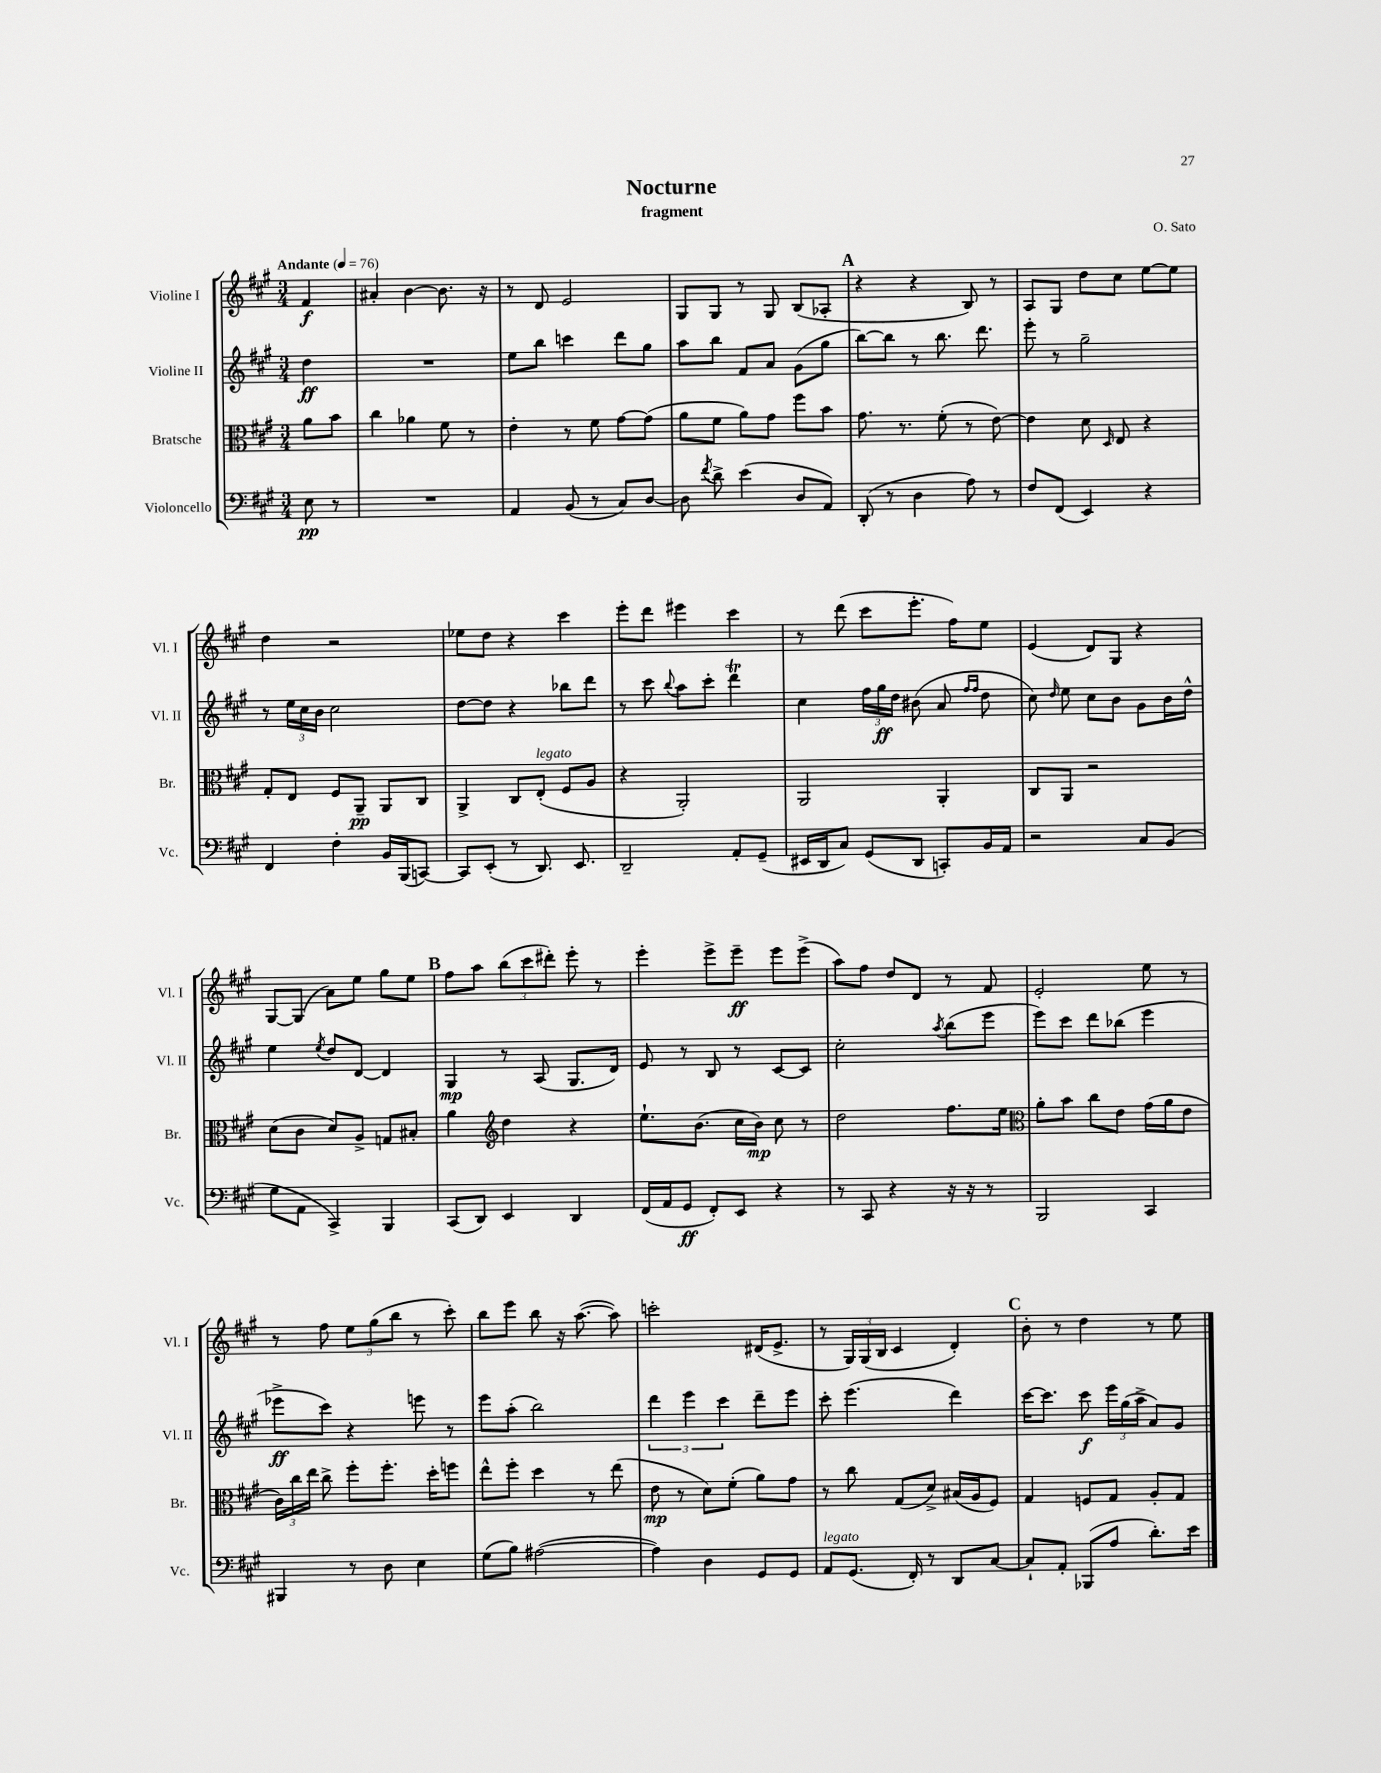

**kern	**dynam	**kern	**dynam	**kern	**dynam	**kern	**dynam
*part4	*part4	*part3	*part3	*part2	*part2	*part1	*part1
*staff4	*staff4	*staff3	*staff3	*staff2	*staff2	*staff1	*staff1
*I"Violoncello	*	*I"Bratsche	*	*I"Violine II	*	*I"Violine I	*
*I'Vc.	*	*I'Br.	*	*I'Vl. II	*	*I'Vl. I	*
*clefF4	*	*clefC3	*	*clefG2	*	*clefG2	*
*k[f#c#g#]	*	*k[f#c#g#]	*	*k[f#c#g#]	*	*k[f#c#g#]	*
*M3/4	*	*M3/4	*	*M3/4	*	*M3/4	*
*MM76	*	*MM76	*	*MM76	*	*MM76	*
=	=	=	=	=	=	=	=
!	!	!	!	!	!	!LO:TX:a:B:t=Andante	!
8E\	pp	8a\L	.	4dd\	ff	4f#/	f
8r	.	8b\J	.	.	.	.	.
=1	=1	=1	=1	=1	=1	=1	=1
2.r	.	4cc#\	.	2.r	.	4a#X'/	.
.	.	4a-X\	.	.	.	[4b\	.
.	.	8f#\	.	.	.	8.b\]	.
.	.	8r	.	.	.	.	.
.	.	.	.	.	.	16r	.
=2	=2	=2	=2	=2	=2	=2	=2
4AA/	.	4e'\	.	8ee\L	.	8r	.
.	.	.	.	8bb\J	.	8d/	.
(8BB/	.	8r	.	4cccn\	.	2e/	.
8r	.	8f#\	.	.	.	.	.
8C#/L)	.	[8g#\L	.	8ddd\L	.	.	.
[8D/J	.	(8g#\J]	.	8gg#\J	.	.	.
=3	=3	=3	=3	=3	=3	=3	=3
8D\]	.	8a\L	.	8aa\L	.	8G#/L	.
8qf#/	.	.	.	.	.	.	.
8d^\	.	8f#\J	.	8bb\J	.	8G#/J	.
(4e\	.	8a\L)	.	8f#/L	.	8r	.
.	.	8g#\J	.	8a/J	.	8G#/	.
8D/L	.	8ff#\L	.	(8g#\L	.	(8B/L	.
8AA/J)	.	8b\J	.	8gg#\J	.	8A-X'/J	.
!!LO:REH:place=s1:t=A
=4	=4	=4	=4	=4	=4	=4	=4
(8DD'/	.	8.g#\	.	[8bb\L)	.	4r	.
8r	.	.	.	8bb\J]	.	.	.
.	.	8.r	.	.	.	.	.
4D\	.	.	.	8r	.	4r	.
.	.	(8f#'\	.	8.bb\	.	.	.
8A\)	.	8r	.	.	.	8B/)	.
.	.	.	.	8.ddd\	.	.	.
8r	.	[8e\)	.	.	.	8r	.
=5	=5	=5	=5	=5	=5	=5	=5
8F#/L	.	4e\]	.	8eee'\	.	8A/L	.
(8FF#/J	.	.	.	8r	.	8G#/J	.
4EE/)	.	8d\	.	2gg#~\	.	8dd\L	.
.	.	16qqD/	.	.	.	.	.
.	.	8E/	.	.	.	8cc#\J	.
4r	.	4r	.	.	.	[8ee\L	.
.	.	.	.	.	.	8ee\J]	.
!!LO:LB:g=z
=6	=6	=6	=6	=6	=6	=6	=6
4FF#/	.	8G#'/L	.	8r	.	4dd\	.
.	.	8E/J	.	24ee\LL	.	.	.
.	.	.	.	24cc#\	.	.	.
.	.	.	.	24b\JJ	.	.	.
4F#'\	.	8F#/L	.	2cc#\	.	2r	.
.	.	8AA~/J	pp	.	.	.	.
16BB/LL	.	8AA/L	.	.	.	.	.
(16BBB/J	.	.	.	.	.	.	.
[8CCn/J)	.	8C#/J	.	.	.	.	.
=7	=7	=7	=7	=7	=7	=7	=7
8CC/L]	.	4AA^/	.	[8dd\L	.	8ee-X\L	.
(8EE'/J	.	.	.	8dd\J]	.	8dd\J	.
8r	.	8C#/L	.	4r	.	4r	.
!	!	!LO:TX:a:i:t=legato	!	!	!	!	!
8.DD/)	.	(8E'/J	.	.	.	.	.
.	.	8F#/L	.	8bb-X\L	.	4ccc#\	.
8.EE/	.	.	.	.	.	.	.
.	.	8A/J	.	8ddd\J	.	.	.
=8	=8	=8	=8	=8	=8	=8	=8
2DD~/	.	4r	.	8r	.	8eee'\L	.
.	.	.	.	8ccc#\	.	8ddd\J	.
.	.	.	.	8qqbb/	.	.	.
.	.	2AA'/)	.	8aa\L	.	4eee#X\	.
.	.	.	.	8ccc#'\J	.	.	.
8AA'/L	.	.	.	4dddT\	.	4ccc#\	.
(8GG#~/J	.	.	.	.	.	.	.
=9	=9	=9	=9	=9	=9	=9	=9
16EE#X/LL	.	2AA/	.	4cc#\	.	8r	.
16DD/J	.	.	.	.	.	.	.
8C#/J)	.	.	.	.	.	(8ddd\	.
(8GG#/L	.	.	.	24ff#\LL	.	8ccc#\L	.
.	.	.	.	24gg#\	ff	.	.
.	.	.	.	24dd\JJ	.	.	.
8DD/J	.	.	.	(8b#X\	.	8.eee'\J	.
8CCn'/L)	.	4AA'/	.	8a/	.	.	.
.	.	.	.	.	.	16ff#\KL)	.
.	.	.	.	16qqff#/LL	.	.	.
.	.	.	.	16qqff#/JJ	.	.	.
16BB/L	.	.	.	8dd\	.	8ee\J	.
16AA/JJ	.	.	.	.	.	.	.
=10	=10	=10	=10	=10	=10	=10	=10
2r	.	8C#/L	.	8cc#\)	.	(4e/	.
.	.	.	.	16qqdd/	.	.	.
.	.	8AA/J	.	8ee\	.	.	.
.	.	2r	.	8cc#\L	.	8d/L)	.
.	.	.	.	8b\J	.	8G#/J	.
8C#/L	.	.	.	8g#\L	.	4r	.
(8BB/J	.	.	.	16b\L	.	.	.
.	.	.	.	16dd^^\JJ	.	.	.
!!LO:LB:g=z
=11	=11	=11	=11	=11	=11	=11	=11
8G#\L	.	(8d\L	.	4ee\	.	[8G#/L	.
8AA\J	.	8c#\J	.	.	.	(8G#/J]	.
.	.	.	.	8qee/	.	.	.
4CC#^/)	.	8d/L)	.	8dd/L	.	8a\L)	.
.	.	8A^/J	.	[8d/J	.	8ee\J	.
4BBB/	.	8Gn/L	.	4d/]	.	8gg#\L	.
.	.	8B#X'/J	.	.	.	8ee\J	.
!!LO:REH:place=s1:t=B
=12	=12	=12	=12	=12	=12	=12	=12
(8CC#/L	.	4a\	.	4G#/	mp	8ff#\L	.
8DD/J)	.	.	.	.	.	8aa\J	.
*	*	*clefG2	*	*	*	*	*
4EE/	.	4dd\	.	8r	.	(12bb\L	.
.	.	.	.	.	.	12ccc#\	.
.	.	.	.	(8A/	.	.	.
.	.	.	.	.	.	12ddd#X'\J)	.
4DD/	.	4r	.	8.G#/L	.	8eee'\	.
.	.	.	.	.	.	8r	.
.	.	.	.	16d/Jk)	.	.	.
=13	=13	=13	=13	=13	=13	=13	=13
(16FF#/LL	.	8.ee`\L	.	8e/	.	4eee'\	.
16AA/J	.	.	.	.	.	.	.
8GG#/J	ff	.	.	8r	.	.	.
.	.	(8.b\J	.	.	.	.	.
8FF#'/L)	.	.	.	8B/	.	8eee^\L	.
8EE/J	.	16cc#\LL	.	8r	.	8eee~\J	ff
.	.	16b\JJ)	mp	.	.	.	.
4r	.	8cc#\	.	[8c#/L	.	8eee\L	.
.	.	8r	.	8c#/J]	.	(8eee^\J	.
=14	=14	=14	=14	=14	=14	=14	=14
8r	.	2dd\	.	2cc#'\	.	8aa\L)	.
8CC#/	.	.	.	.	.	8ff#\J	.
4r	.	.	.	.	.	8dd/L	.
.	.	.	.	.	.	8d/J	.
.	.	.	.	8qaa/	.	.	.
16r	.	8.ff#\L	.	(8bb\L	.	8r	.
16r	.	.	.	.	.	.	.
8r	.	.	.	8eee\J	.	8f#/	.
.	.	16ee\Jk	.	.	.	.	.
=15	=15	=15	=15	=15	=15	=15	=15
*	*	*clefC3	*	*	*	*	*
2BBB/	.	8a'\L	.	8eee\L)	.	2e'/	.
.	.	8b\J	.	8ccc#\J	.	.	.
.	.	8cc#\L	.	8ddd\L	.	.	.
.	.	8e\J	.	(8bb-X\J	.	.	.
4CC#/	.	(16g#\LL	.	4eee\	.	8ee\	.
.	.	16a\J	.	.	.	.	.
.	.	8e\J	.	.	.	8r	.
!!LO:LB:g=z
=16	=16	=16	=16	=16	=16	=16	=16
4BBB#X/	.	24c#\LL)	.	8eee-X^\L	ff	8r	.
.	.	24cc#\	.	.	.	.	.
.	.	24ee\JJ	.	.	.	.	.
.	.	8cc#^\	.	8ccc#\J)	.	8ff#\	.
8r	.	8ff#'\L	.	4r	.	12ee\L	.
.	.	.	.	.	.	(12gg#\	.
8D\	.	8.ff#'\J	.	.	.	.	.
.	.	.	.	.	.	12bb\J	.
4E\	.	.	.	8eeen\	.	8r	.
.	.	16dd'\KL	.	.	.	.	.
.	.	8ffn\J	.	8r	.	8ccc#'\)	.
=17	=17	=17	=17	=17	=17	=17	=17
(8G#\L	.	8ee^^\L	.	8eee\L	.	8bb\L	.
8B\J)	.	8ff#'\J	.	(8aa'\J	.	8eee\J	.
([2A#X\	.	4dd\	.	2bb\)	.	8bb\	.
.	.	.	.	.	.	16r	.
.	.	.	.	.	.	([8.aa\	.
.	.	8r	.	.	.	.	.
.	.	(8ee\	.	.	.	8aa\])	.
=18	=18	=18	=18	=18	=18	=18	=18
4A#\])	.	8e\	mp	6ddd\	.	2cccn'\	.
.	.	8r	.	.	.	.	.
.	.	.	.	6eee\	.	.	.
4D\	.	8d\L)	.	.	.	.	.
.	.	.	.	6ccc#\	.	.	.
.	.	(8f#'\J	.	.	.	.	.
8GG#/L	.	8a\L)	.	8ddd~\L	.	(16d#X/KL	.
.	.	.	.	.	.	8.e^/J	.
8GG#/J	.	8g#\J	.	8eee\J	.	.	.
=19	=19	=19	=19	=19	=19	=19	=19
!LO:TX:a:i:t=legato	!	!	!	!	!	!	!
8AA/L	.	8r	.	8ccc#'\	.	8r	.
(8.GG#/J	.	8cc#\	.	(4.eee\	.	24G#/LL)	.
.	.	.	.	.	.	(24G#/	.
.	.	.	.	.	.	24B/JJ	.
.	.	(8G#/L	.	.	.	4c#/	.
16FF#'/)	.	.	.	.	.	.	.
8r	.	8d^/J)	.	.	.	.	.
8DD/L	.	(16B#X/LL	.	4ddd\)	.	4d'/)	.
.	.	16A/J	.	.	.	.	.
[8C#/J	.	8F#/J)	.	.	.	.	.
!!LO:REH:place=s1:t=C
=20	=20	=20	=20	=20	=20	=20	=20
8C#`/L]	.	4G#/	.	[16ccc#\KL	.	8b'\	.
.	.	.	.	8.ccc#\J]	.	.	.
8AA'/J	.	.	.	.	.	8r	.
(8BBB-X/L	.	8Fn/L	.	8ccc#\	f	4dd\	.
8A/J	.	8G#/J	.	24eee\LL	.	.	.
.	.	.	.	(24gg#\	.	.	.
.	.	.	.	24aa^\JJ	.	.	.
8.d'\L)	.	8A'/L	.	8a/L)	.	8r	.
.	.	8G#/J	.	8g#/J	.	8ee\	.
16e\Jk	.	.	.	.	.	.	.
==	==	==	==	==	==	==	==
*-	*-	*-	*-	*-	*-	*-	*-
